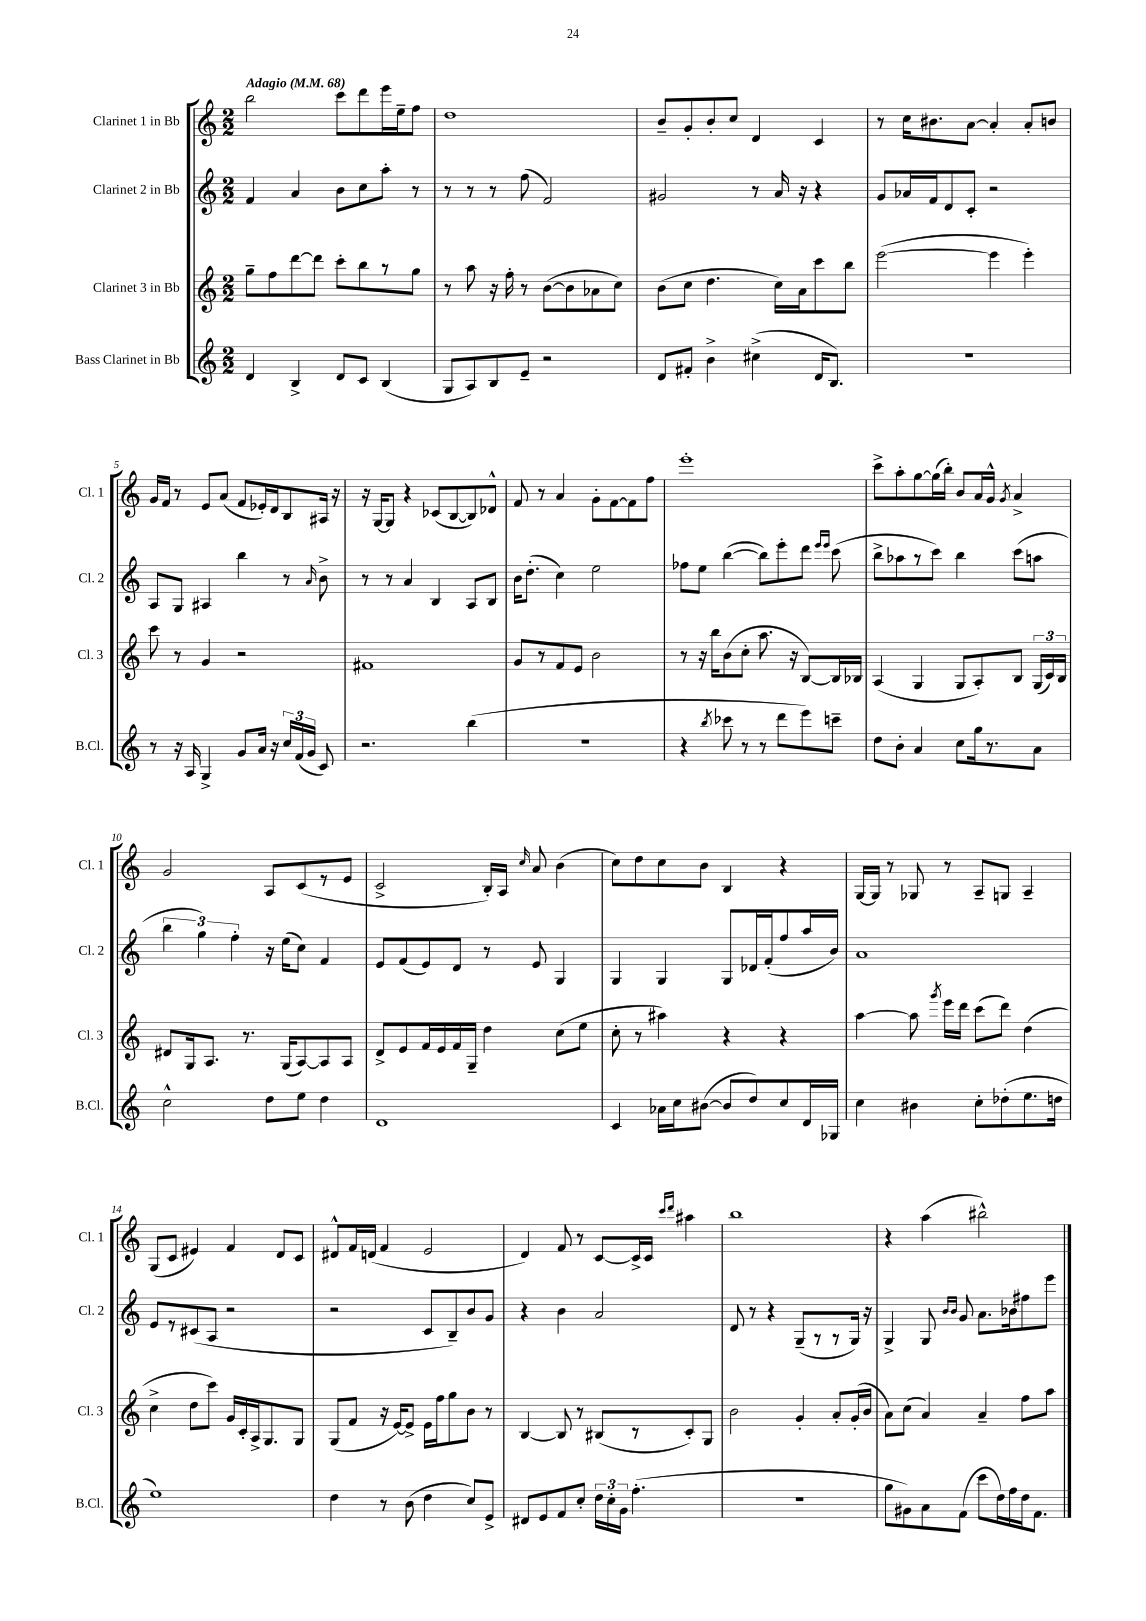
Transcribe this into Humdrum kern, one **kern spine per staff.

**kern	**kern	**kern	**kern
*staff4	*staff3	*staff2	*staff1
*clefG2	*clefG2	*clefG2	*clefG2
*k[]	*k[]	*k[]	*k[]
*M2/2	*M2/2	*M2/2	*M2/2
*MM68	*MM68	*MM68	*MM68
4d	8gg~	4f	2bb
.	8ff	.	.
4B^	[8ddd	4a	.
.	8ddd]	.	.
8d	8ccc'	8b	8ccc
8c	8bb	8cc	8ddd
(4B	8r	8aa'	16eee
.	.	.	16ee~
.	8gg	8r	8ff
=	=	=	=
8G	8r	8r	1dd
8A)	8aa	8r	.
8B	16r	8r	.
.	16ff'	.	.
8e~	8r	(8ff	.
2r	([8b	2f)	.
.	8b]	.	.
.	8a-	.	.
.	8cc)	.	.
=	=	=	=
8d	(8b	2g#	8b~
8f#'	8cc	.	8g'
4b^	4.dd	.	8b'
.	.	.	8cc
(4cc#^	.	8r	4d
.	16cc)	16a	.
.	16a	16r	.
16d	8ccc	4r	4c
8.B)	.	.	.
.	8bb	.	.
=	=	=	=
1r	([2eee	8g	8r
.	.	16a-	16cc
.	.	16f	8.b#
.	.	8d	.
.	.	8c'	[8a
.	4eee]	2r	4a']
.	4eee')	.	8a'
.	.	.	8b
=	=	=	=
8r	8ccc	8A	16g
.	.	.	16f
16r	8r	8G	8r
16A	.	.	.
4G^	4g	4A#	8e
.	.	.	(8a
8g	2r	4bb	8f
16a	.	.	16e-')
16r	.	.	16d
24cc	.	8r	8B
(24f	.	.	.
24g	.	.	.
.	.	16qqa	.
8c)	.	8b^	16A#
.	.	.	16r
=	=	=	=
2.r	1f#	8r	16r
.	.	.	[16G
.	.	8r	8G]
.	.	4a	4r
.	.	4B	(8c-
.	.	.	[8B
(4bb	.	8A	8B])
.	.	8B	8d-^^
=	=	=	=
1r	8g	16b	8f
.	.	(8.dd'	.
.	8r	.	8r
.	8f	4cc)	4a
.	8e	.	.
.	2b	2ee	8g'
.	.	.	[8f
.	.	.	8f]
.	.	.	8ff
=	=	=	=
4r	8r	8ff-	1eee'
.	16r	8ee	.
.	16bb	.	.
8qbb	.	.	.
8ccc-	(8b	([4bb	.
8r	8cc'	.	.
8r	8.aa	8bb])	.
8ddd	.	8eee'	.
.	16r	.	.
8eee)	[8B)	8ddd	.
.	.	16qqeee	.
.	.	16qqeee	.
8ccc~	16B]	(8ccc	.
.	16B-	.	.
=	=	=	=
8dd	(4A	8bb^	8ccc^
8b'	.	8aa-	8aa'
4a	4G	8r	[8gg
.	.	8ccc)	(16gg]
.	.	.	16bb')
8cc	8G	4bb	8b
16gg	8A')	.	16a
8.r	.	.	16g^^
.	.	.	8qg
.	8B	(8ccc	4a^
8a	(24G	8aa	.
.	24c)	.	.
.	24B	.	.
=	=	=	=
2cc^^	8d#	6bb	2g
.	16G	.	.
.	.	6gg)	.
.	8.A	.	.
.	.	6ff'	.
.	8.r	.	.
8dd	.	16r	8A
.	(16G	(16ee	.
8ee	[8A)	8cc)	(8c
4dd	8A]	4f	8r
.	8A	.	8e
=	=	=	=
1d	8d^	8e	2c^
.	8e	(8f	.
.	16f	8e)	.
.	16e	.	.
.	16f	8d	.
.	16G~	.	.
.	4dd	8r	16B')
.	.	.	16A
.	.	.	16qqcc
.	.	8e	8a
.	(8cc	4G	(4b
.	8ee	.	.
=	=	=	=
4c	8cc'	4G	8cc)
.	8r	.	8dd
16a-	4aa#)	4G	8cc
16cc	.	.	.
([8b#	.	.	8b
8b#]	4r	8G	4B
8dd)	.	16d-	.
.	.	(16f'	.
8cc	4r	8ff	4r
16d	.	16aa	.
16G-	.	16b)	.
=	=	=	=
4cc	[4aa	1a	[16G
.	.	.	16G]
.	.	.	8r
4b#	8aa]	.	8G-
.	8qggg	.	.
.	16eee	.	8r
.	16ddd	.	.
8cc'	(8ccc	.	8A~
(8dd-'	8ddd)	.	8G
8.ee	(4dd	.	4A~
16dd	.	.	.
=	=	=	=
1ee)	4cc^	8e	(8G
.	.	8r	8c
.	8dd	(8c#	4e#)
.	8ccc)	8A	.
.	16g	2r	4f
.	16c'	.	.
.	16A^	.	.
.	8.G	.	.
.	.	.	8d
.	8G	.	8c
=	=	=	=
4dd	(8G	2r	8d#^^
.	8f	.	16f
.	.	.	(16d
8r	16r	.	4f
.	[16e)	.	.
(8b	8e^]	.	.
4dd	16e	8c	2e
.	16ff	.	.
.	8gg	8B~)	.
8cc)	8b	8b	.
8e^	8r	8g	.
=	=	=	=
8d#	[4B	4r	4d)
8e	.	.	.
8f	8B]	4b	8f
8cc'	8r	.	8r
24dd	(8B#	2a	[8c
24cc'	.	.	.
24g	.	.	.
(4.ff'	8r	.	16c^]
.	.	.	16c
.	.	.	16qqccc
.	.	.	16qqddd
.	8c')	.	4aa#
.	8G	.	.
=	=	=	=
1r	2b	8d	1bb
.	.	8r	.
.	.	4r	.
.	4g'	(8G~	.
.	.	8r	.
.	8a'	8r	.
.	(16g'	16G)	.
.	16b	16r	.
=	=	=	=
8gg	8a)	4G^	4r
8g#)	(8cc	.	.
8a	4a)	8G	(4aa
.	.	16qqb	.
.	.	16qqb	.
(8f	.	8g	.
8ccc	4a~	8.a	2bb#^^)
16dd)	.	.	.
16ff	.	16b-	.
16dd	8ff	8ff#	.
8.f	.	.	.
.	8aa	8eee	.
==	==	==	==
*-	*-	*-	*-
